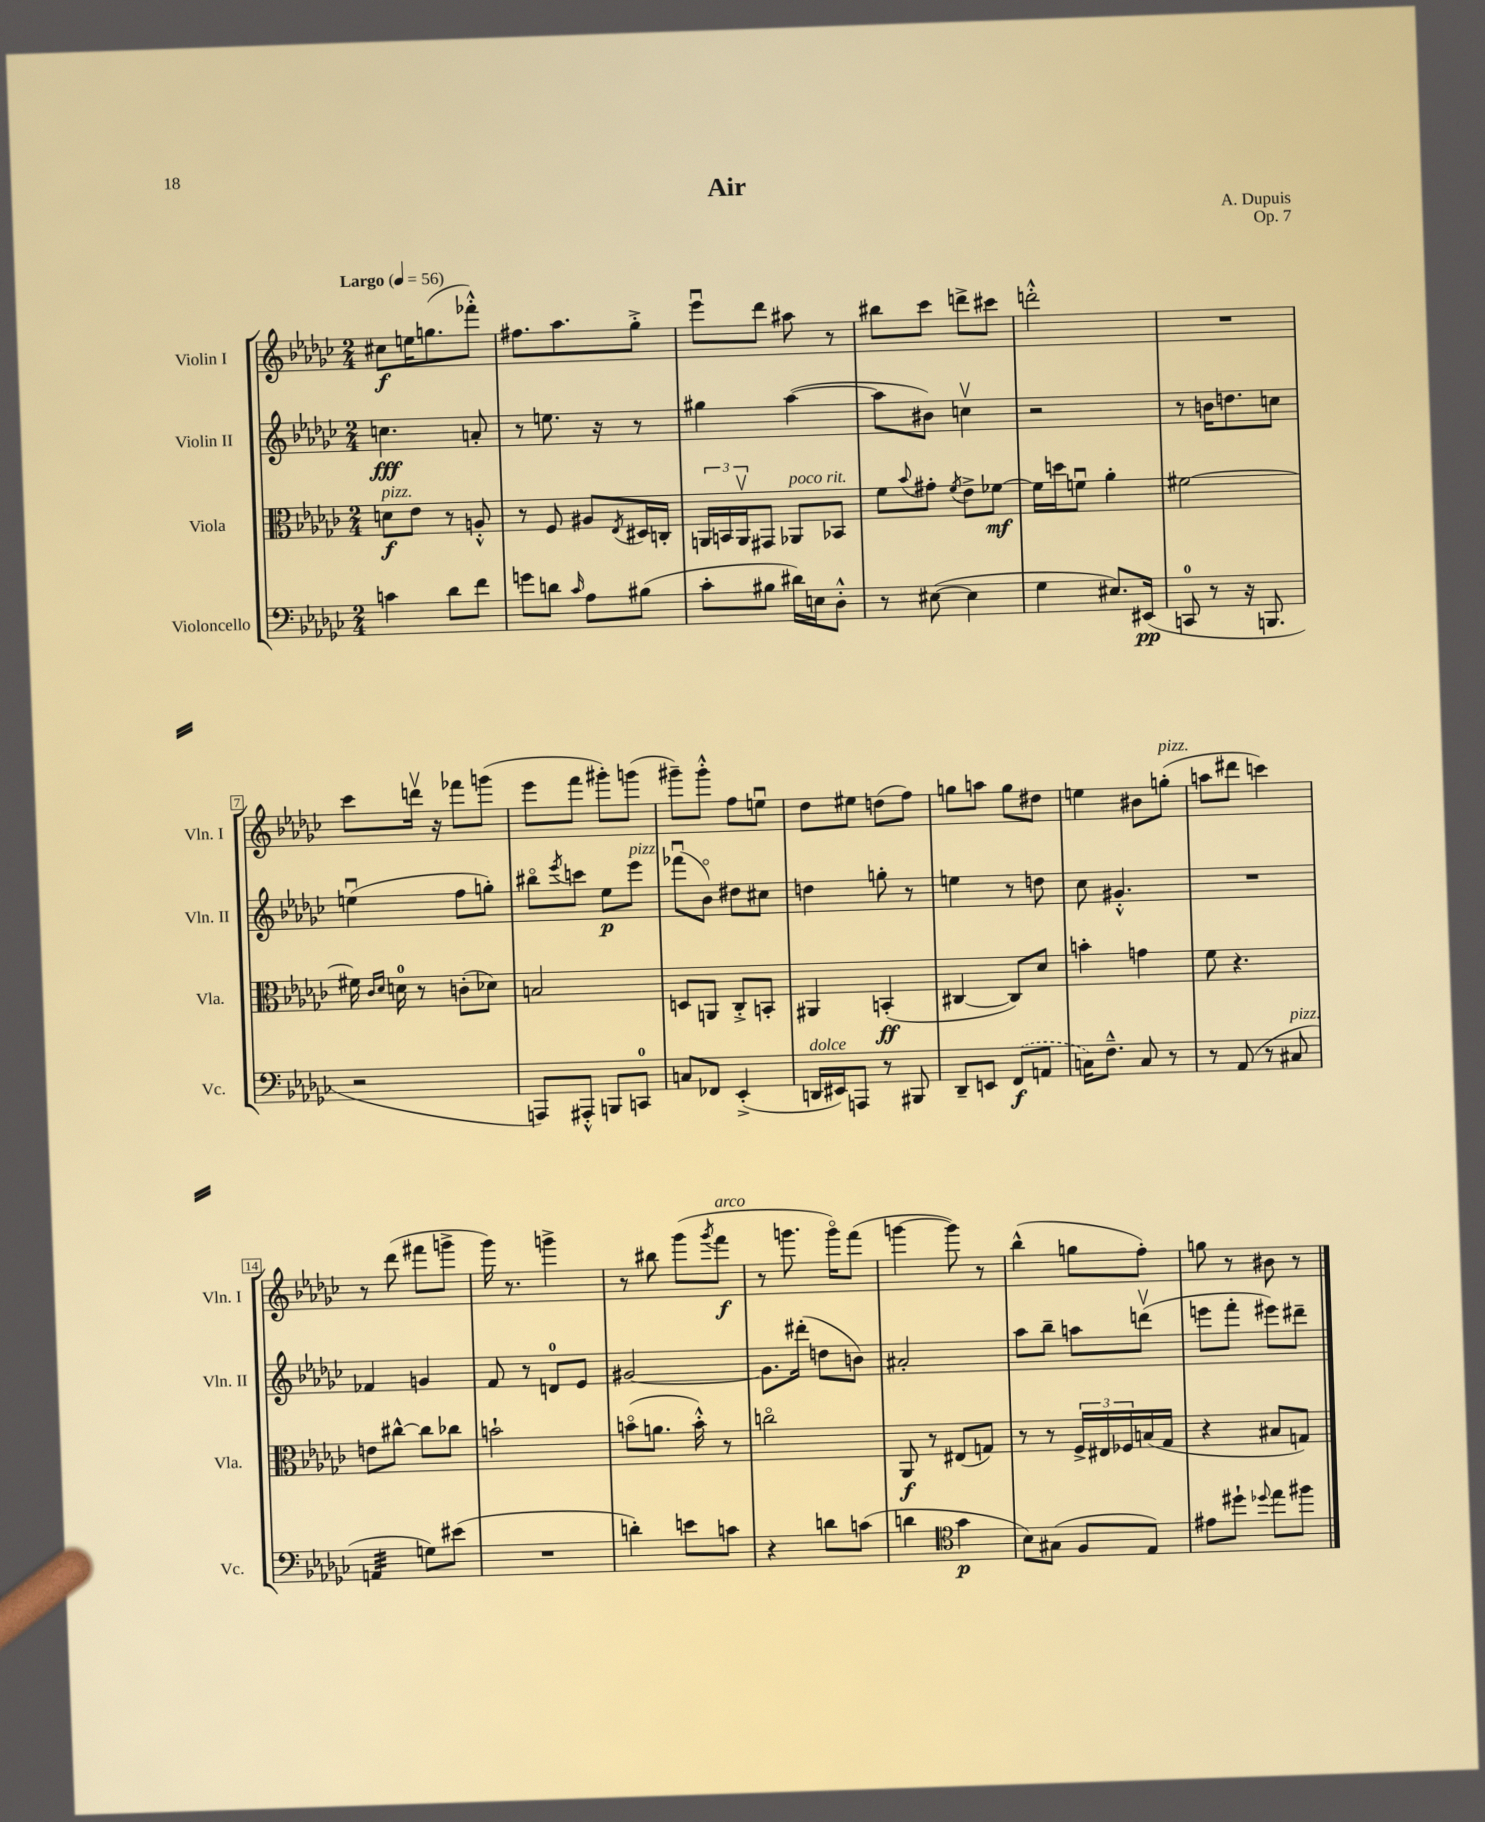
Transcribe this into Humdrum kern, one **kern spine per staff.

**kern	**kern	**kern	**kern
*staff4	*staff3	*staff2	*staff1
*clefF4	*clefC3	*clefG2	*clefG2
*k[b-e-a-d-g-c-]	*k[b-e-a-d-g-c-]	*k[b-e-a-d-g-c-]	*k[b-e-a-d-g-c-]
*M2/4	*M2/4	*M2/4	*M2/4
*MM56	*MM56	*MM56	*MM56
4c	8d	4.cc	8cc#
.	8e-	.	16ee
.	.	.	(8.gg
8d-	8r	.	.
8f	8A'^^	8a'	8fff-'^^)
=	=	=	=
8g	8r	8r	8.ff#
8d	8F	8.ee	.
.	.	.	8.aa-
16qqc-	.	.	.
8A-	8A#	.	.
.	.	16r	.
.	8qE-	.	.
(8B#	16D#	8r	8gg-'^
.	16C'	.	.
=	=	=	=
8c-'	24AA	4gg#	8eee-u
.	24BB	.	.
.	24AAv	.	.
8B#	8GG#	.	8ddd-
16d#)	8AA-	([4aa-	8aa#
16E	.	.	.
8D-'^^	8BB-	.	8r
=	=	=	=
8r	8f	8aa-]	8bb#
.	8qqb-	.	.
([8E#	8g#'	8b#)	8ccc-
.	8qf	.	.
4E#]	8e-^	4ccv	8ddd^
.	[8f-	.	8ccc#
=	=	=	=
4G-	16f-]	2r	2ddd'^^
.	16dd	.	.
.	8fu	.	.
8.E#)	4a-'	.	.
(16EE#	.	.	.
=	=	=	=
8CC	[2f#	8r	2r
8r	.	16b	.
.	.	8.dd	.
16r	.	.	.
8.BBB	.	.	.
.	.	8cc	.
=	=	=	=
2r	16f#]	(4eeu	8ccc-
.	16qqc-	.	.
.	16qqd-	.	.
.	16d	.	.
.	8r	.	16dddv
.	.	.	16r
.	(8c'	8ff	8fff-
.	8d-)	8gg')	(8ggg
=	=	=	=
8AAA)	2B	8bb#o	8eee-
.	.	8qeee-	.
8AAA#'^^	.	8ccc	8fff
8BBB	.	8ee-	8ggg#')
8CC	.	8eee-	(8ggg
=	=	=	=
8C	8D	(8fff-u	8ggg#~)
8FF-	8AA	8b-o)	8ggg#'^^
(4EE-'^	8C-'^	8dd#	8ff
.	8BB'	8cc#	8eeu
=	=	=	=
16DD	4AA#	4dd	8dd-
16EE#)	.	.	.
8AAA	.	.	8ee#
8r	(4BB'	8gg'	(8dd
8BBB#	.	8r	8ff)
=	=	=	=
8DD-~	[4C#	4ee	8gg
8EE	.	.	8aa
(8FF	8C#])	8r	8gg
8AA	8d-	8dd	8dd#
=	=	=	=
16C)	4b'	8cc-	4ee
8.F~^^	.	.	.
.	.	4.g#'^^	.
8C	4g	.	8b#
8r	.	.	(8gg'
=	=	=	=
8r	8f	2r	8aa
(8AA-	4.r	.	8ddd#
8r	.	.	4ccc)
8C#	.	.	.
=	=	=	=
4AA	8e	4f-	8r
.	[8cc#^^	.	(8ddd-
8G)	8cc#]	4g	8fff#
(8e#	8cc-	.	8ggg^
=	=	=	=
2r	2b`	8f	16ggg-)
.	.	.	8.r
.	.	8r	.
.	.	8d	4ggg^
.	.	8e-	.
=	=	=	=
4d')	(8bo	[2g#	8r
.	8.a	.	8bb#
8e	.	.	(8ggg-
.	16b'^^)	.	.
.	.	.	8qggg-
8c	8r	.	8fff
=	=	=	=
4r	2cco	8.g#]	8r
.	.	.	8.ggg
.	.	(16ddd#'	.
8d	.	8dd	.
.	.	.	16gggo)
(8c	.	8b)	(8fff
=	=	=	=
4d	8AA-	2a#'	[4ggg
.	8r	.	.
*clefC4	*	*	*
4g-	(8E#	.	8ggg])
.	8G)	.	8r
=	=	=	=
8B-)	8r	8aa-	(4bb-^^
(8G#	8r	8bb-~	.
8F	24F^	8aa	8gg
.	24E#	.	.
.	24F-	.	.
8E-)	(16B	(8dddv	8ff')
.	16G-	.	.
=	=	=	=
8e#	4r	8eee	8gg
8dd#`	.	8fff'	8r
8qqdd-	.	.	.
8ee-	8B#	8eee#)	8b#
8ff#	8G)	8ddd#~	8r
==	==	==	==
*-	*-	*-	*-
